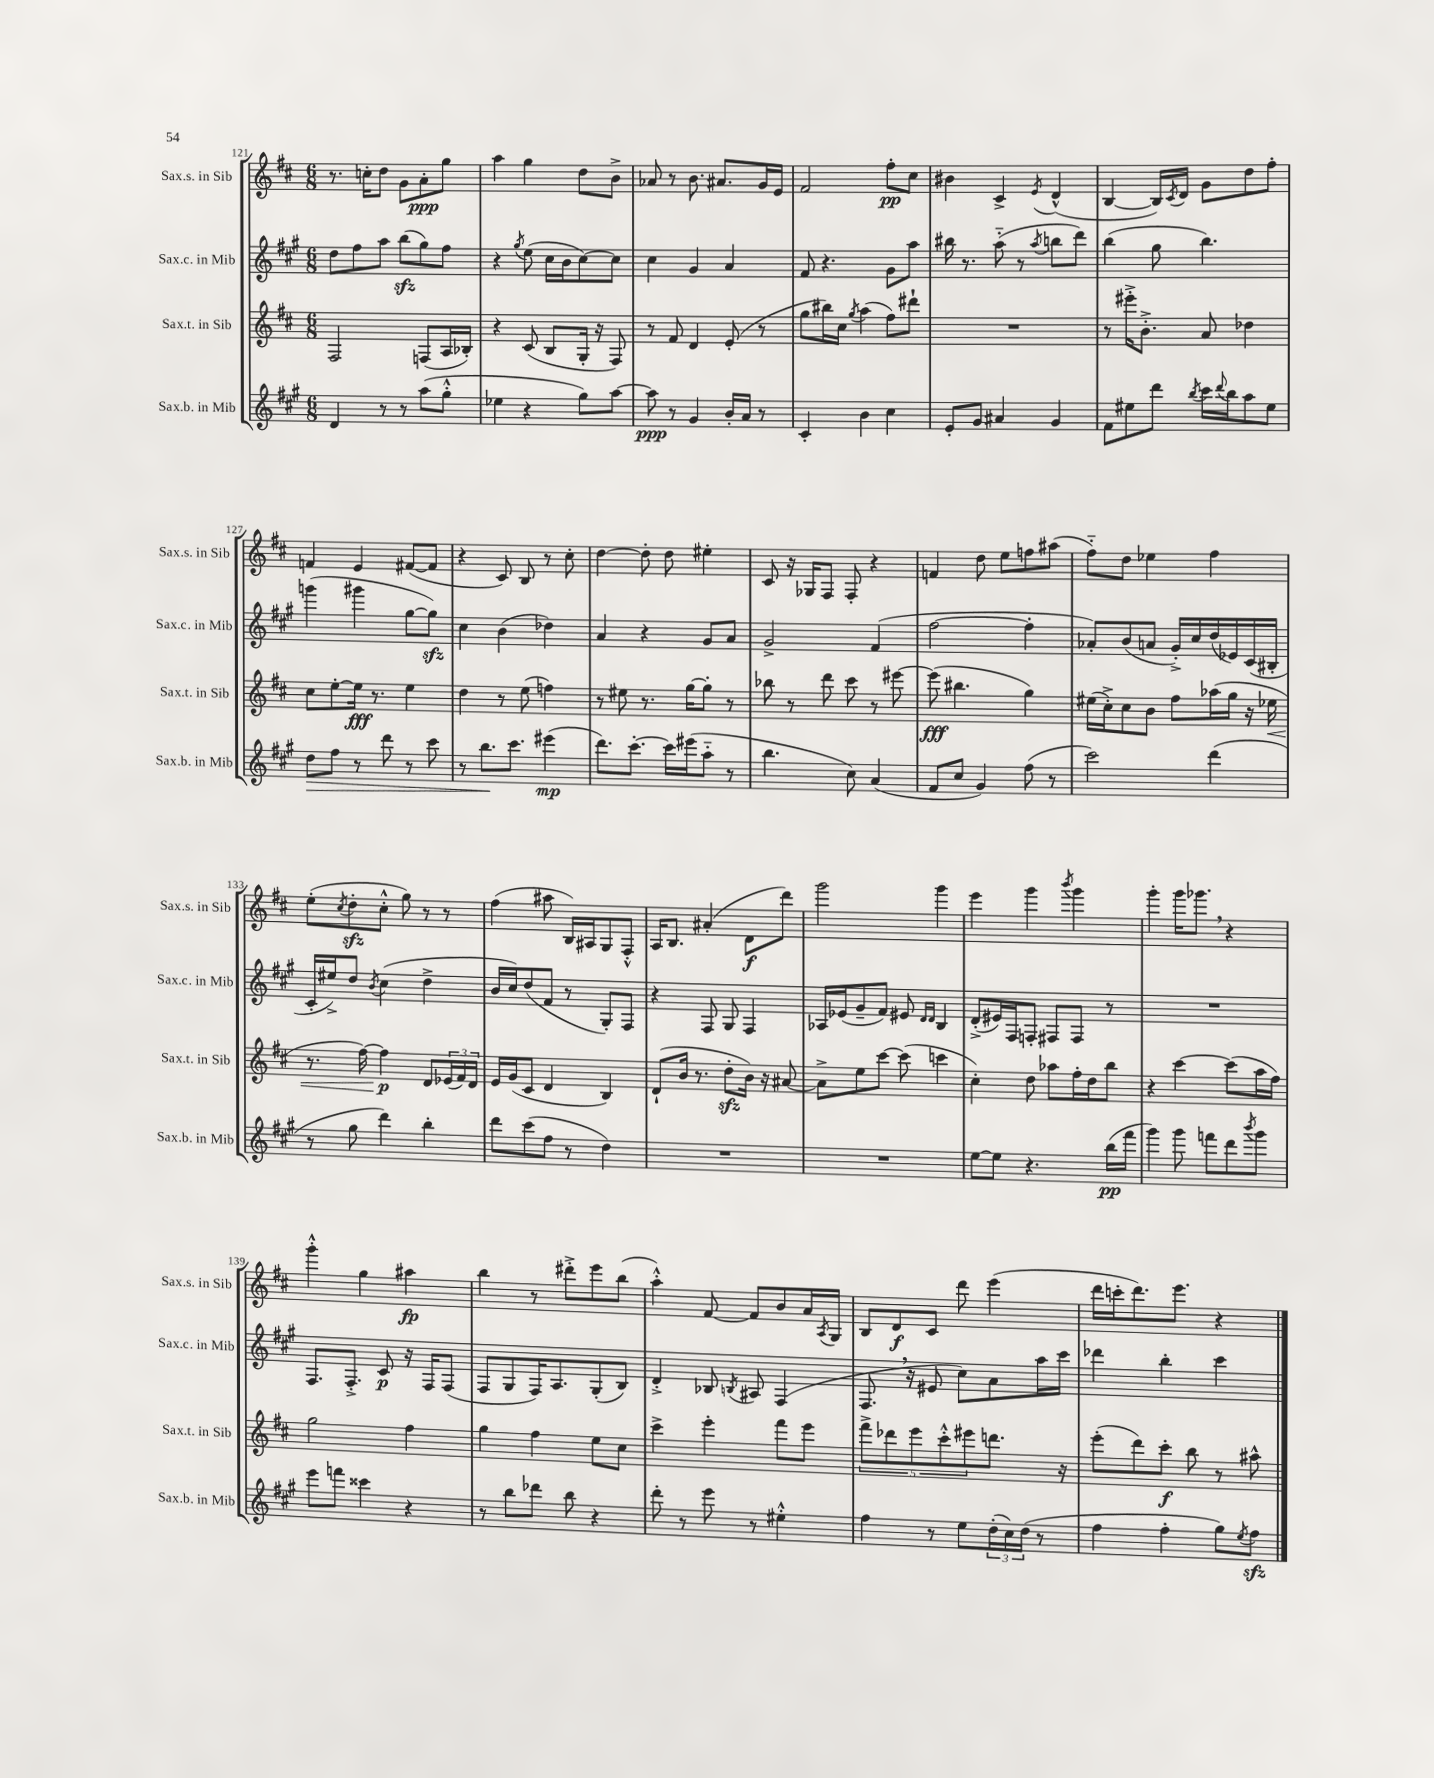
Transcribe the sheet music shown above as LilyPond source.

<<
\new StaffGroup <<
\new Staff = "s0" \with { instrumentName = "Sax.s. in Sib" shortInstrumentName = "Sax.s. in Sib" } {
    \clef treble \key d \major \numericTimeSignature \time 6/8
    r8. c''16-. d''8 g'8 a'8-.\ppp g''8 |
    a''4 g''4 d''8 b'8-> |
    aes'8 r8 b'8. ais'8. g'16 e'16 |
    fis'2 fis''8-.\pp cis''8 |
    bis'4 cis'4-> \acciaccatura { e'8 } d'4-^( |
    b4~ b16) \acciaccatura { cis'8 } d'16 g'8 d''8 fis''8-. |
    f'4 e'4 fis'8~( fis'8 |
    r4 cis'8) b8 r8 cis''8-. |
    d''4~ d''8-. d''8 eis''4-. |
    cis'8 r16 ges16 fis8 fis8-. r4 |
    f'4 d''8 e''8 f''8 ais''8( |
    fis''8-_) d''8 ees''4 fis''4 |
    e''8-.( \acciaccatura { cis''8 } d''8-.\sfz cis''8-.-^ g''8) r8 r8 |
    fis''4( ais''8 b16) ais16 g8 fis8-.-^ |
    a16 b8. ais'4-.( d'8\f d'''8) |
    g'''2 g'''4 |
    e'''4 g'''4 \acciaccatura { b'''8 } g'''4 |
    g'''4-. g'''16 ges'''8. \breathe r4 |
    g'''4-.-^ g''4 ais''4\fp |
    b''4 r8 dis'''8-.-> e'''8 b''8( |
    a''4-.-^) fis'8~ fis'8 b'8 a'16 \acciaccatura { a8 } g16 |
    b8 d'8\f cis'8 d'''8 e'''4( |
    d'''16 c'''16-. d'''8.) e'''8. r4 \bar "|." |
}
\new Staff = "s1" \with { instrumentName = "Sax.c. in Mib" shortInstrumentName = "Sax.c. in Mib" } {
    \clef treble \key a \major \numericTimeSignature \time 6/8
    d''8 fis''8 a''8 b''8\sfz( gis''8) fis''8 |
    r4 \acciaccatura { gis''8 } e''8( cis''16 b'16 cis''8~) cis''8 |
    cis''4 gis'4 a'4 |
    fis'8 r4. gis'8 a''8 |
    bis''16 r8. a''8-_( r8 \acciaccatura { a''8 } b''8 d'''8) |
    b''4( gis''8 b''4.) |
    g'''4( gis'''4 gis''8~ gis''8\sfz) |
    cis''4 b'4( des''4) |
    a'4 r4 gis'8 a'8 |
    gis'2-> fis'4( |
    fis''2~ fis''4-. |
    aes'8-.) b'8( a'8 gis'16-.->) cis''16 d''16( ees'16) cis'16( bis16-. |
    cis'16-. eis''16->) d''8 \acciaccatura { b'8 } cis''4( d''4-> |
    b'16 cis''16) d''8( fis'8 r8 gis8-.) fis8 |
    r4 fis8 gis8 fis4 |
    aes16 ees'16( gis'8-- fis'8) eis'8 \grace { d'16 d'16 } b4 |
    d'8-.->( eis'16) fis16 f8-. fis8 fis8 r8 |
    R2. |
    fis8. fis8.-.-> cis'8\p r16 fis16 fis8( |
    fis8 gis8 fis16) a8. gis8-.( b8) |
    d'4-.-> bes8 \acciaccatura { b8 } ais8 fis4( |
    fis8. \breathe r16 eis'8 cis''8) a'8 a''16 cis'''16 |
    des'''4 b''4-. cis'''4 \bar "|." |
}
\new Staff = "s2" \with { instrumentName = "Sax.t. in Sib" shortInstrumentName = "Sax.t. in Sib" } {
    \clef treble \key d \major \numericTimeSignature \time 6/8
    fis2 f8( a16 bes16-.) |
    r4 cis'8( b8 g16-. r16 fis8) |
    r8 fis'8 d'4 e'8-.( r8 |
    g''8 bis''16) cis''16 \acciaccatura { g''8 } a''4( fis''8) dis'''8-! |
    R2. |
    r8 eis'''16-.-> b'8.-.-> a'8 des''4 |
    cis''8 e''8~-. e''16\fff r8. e''4 |
    d''4 r8 e''8( f''4) |
    r8 eis''8 r8. g''16~ g''8-. r8 |
    bes''8 r8 d'''8 cis'''8 r8 eis'''8~ |
    eis'''8\fff( bis''4. g''4) |
    eis''16( cis''16-.->) cis''8 b'8 fis''8 aes''16( g''16 r16 ees''16\< |
    r8. fis''16~) fis''4\p\! d'8 \tuplet 3/2 { ees'16( fis'16) d'16 } |
    e'16 g'16( cis'8 d'4 b4) |
    d'8-!( b'16 r8. d''8-.\sfz b'16) r16 ais'8~ |
    ais'8-> e''8 cis'''8~ cis'''8( c'''4 |
    cis''4-.) d''8 aes''8 fis''16-. d''16 b''8 |
    r4 cis'''4~ cis'''8( a''16 fis''16) |
    g''2 fis''4 |
    g''4 fis''4 e''8 cis''8 |
    cis'''4-> e'''4-. fis'''8 e'''8 |
    \tuplet 5/4 { fis'''8-> des'''8 e'''8 cis'''8-.-^ eis'''8 } d'''8. r16 |
    e'''8-.( d'''8) cis'''8-.\f b''8 r8 ais''8-^ \bar "|." |
}
\new Staff = "s3" \with { instrumentName = "Sax.b. in Mib" shortInstrumentName = "Sax.b. in Mib" } {
    \clef treble \key a \major \numericTimeSignature \time 6/8
    d'4 r8 r8 a''8( gis''8-.-^ |
    ees''4 r4 gis''8) a''8~ |
    a''8\ppp r8 gis'4 b'16-. a'16 r8 |
    cis'4-. b'4 cis''4 |
    e'8-. gis'8 ais'4 gis'4 |
    fis'8 eis''8 d'''8 \acciaccatura { b''8 } cis'''16 \appoggiatura { d'''8 } b''16 a''8 eis''8 |
    d''8\> fis''8 r8 d'''8 r8 cis'''8 |
    r8 b''8.\! cis'''8. eis'''4\mp( |
    d'''8.) cis'''8.~-. cis'''16 eis'''16( a''8-_ r8 |
    b''4. cis''8) a'4( |
    fis'8 cis''8 gis'4) fis''8( r8 |
    cis'''2) d'''4( |
    r8 gis''8 d'''4) b''4-. |
    d'''8 cis'''8( fis''8 r8 d''4) |
    R2. |
    R2. |
    e''8~ e''8 r4. b''16\pp( fis'''16 |
    gis'''4) gis'''8 f'''8 d'''8 \acciaccatura { b'''8 } gis'''8 |
    e'''8 f'''8 cisis'''4 r4 |
    r8 b''8 des'''8 b''8 r4 |
    d'''8-. r8 e'''8 r8 eis''4-.-^ |
    fis''4 r8 e''8 \tuplet 3/2 { d''16-.( cis''16) d''16( } r8 |
    fis''4 fis''4-. gis''8) \acciaccatura { e''8 } fis''8\sfz \bar "|." |
}
>>
>>
\layout { \context { \Score currentBarNumber = #121 } }
